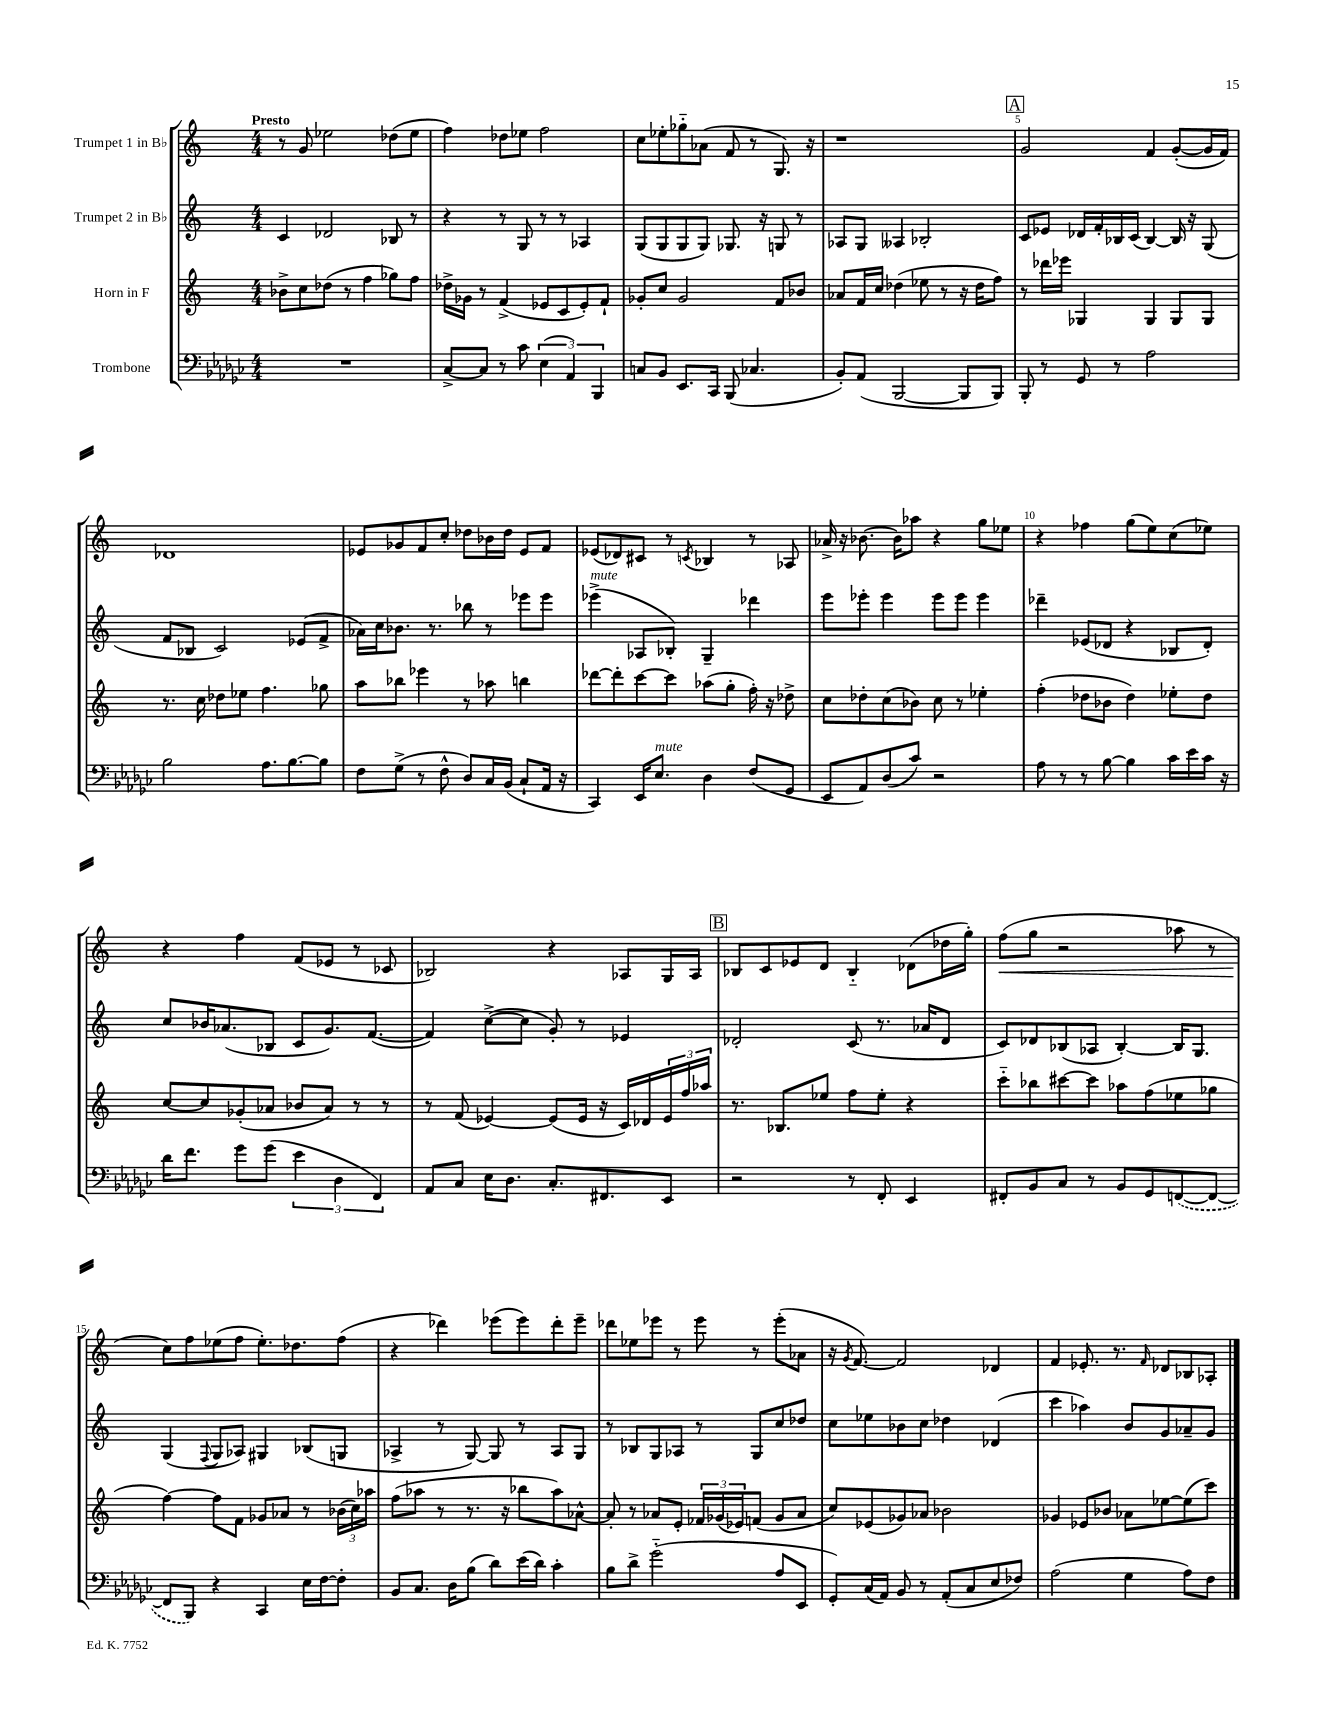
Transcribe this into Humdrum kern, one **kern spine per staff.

**kern	**kern	**kern	**kern	**dynam
*part4	*part3	*part2	*part1	*part1
*staff4	*staff3	*staff2	*staff1	*staff1
*I"Trombone	*I"Horn in F	*I"Trumpet 2 in B♭	*I"Trumpet 1 in B♭	*
*clefF4	*clefG2	*clefG2	*clefG2	*
*k[b-e-a-d-g-c-]	*k[]	*k[]	*k[]	*
*M4/4	*M4/4	*M4/4	*M4/4	*
=1	=1	=1	=1	=1
!	!	!	!LO:TX:a:B:t=Presto	!
1r	8b-X^\L	4c/	8r	.
.	8cc\	.	8g/	.
.	(8dd-X\J	2d-X/	2ee-X\	.
.	8r	.	.	.
.	4ff\	.	.	.
.	8gg-X\L)	8B-X/	(8dd-X\L	.
.	8ff\J	8r	8ee-\J	.
=2	=2	=2	=2	=2
[8C-^/L	16dd-X^\LL	4r	4ff\)	.
.	16g-X\JJ	.	.	.
8C-/J]	8r	.	.	.
8r	(4f^/	8r	8dd-X\L	.
8c-\	.	8G/	8ee-X\J	.
(6E-\	8e-X/L	8r	2ff\	.
.	8c/	8r	.	.
6AA-/)	.	.	.	.
.	8e-'/)	4A-X/	.	.
6BBB-/	.	.	.	.
.	8f`/J	.	.	.
=3	=3	=3	=3	=3
8Cn/L	8g-X'/L	(8G/L	8cc\L	.
8BB-/J	8cc/J	8G/	8ee-X'\	.
8.EE-/L	2g-/	8G/	8gg-X\	.
.	.	8G/J)	(8a-X\J	.
16CC-/Jk	.	.	.	.
(8BBB-/	.	8.G-X/	8f/	.
4.C-X/	.	.	8r	.
.	.	16r	.	.
.	8f/L	8Gn/	8.G/)	.
.	8b-X/J	8r	.	.
.	.	.	16r	.
=4	=4	=4	=4	=4
8BB-'/L)	8a-X/L	8A-X/L	1r	.
(8AA-/J	16f/L	8G/J	.	.
.	16cc/JJ	.	.	.
[2BBB-/	(4dd-X\	4A--X/	.	.
.	8ee-X\	2B-X'/	.	.
.	8r	.	.	.
8BBB-/L]	16r	.	.	.
.	16dd-\KL	.	.	.
8BBB-/J)	8ff\J)	.	.	.
!!LO:REH:place=s1:t=A
=5	=5	=5	=5	=5
8BBB-'/	8r	8c/L	2g/	.
8r	16ddd-X\LL	8e-X/J	.	.
.	16eee-X\JJ	.	.	.
8GG-/	4G-X/	16d-X/LL	.	.
.	.	16f'/	.	.
8r	.	16B-X/	.	.
.	.	(16c/JJ	.	.
2A-\	4G-/	[4B-/)	4f/	.
.	8G-/L	16B-/]	([8g'/L	.
.	.	16r	.	.
.	8G-/J	(8G/	16g/L]	.
.	.	.	16f/JJ)	.
!!LO:LB:g=z
=6	=6	=6	=6	=6
2B-\	8.r	8f/L	1d-X	.
.	.	8B-X/J	.	.
.	16cc\	.	.	.
.	8dd-X\L	2c/)	.	.
.	8ee-X\J	.	.	.
8.A-\L	4.ff\	.	.	.
[8.B-\	.	.	.	.
.	.	(8e-X/L	.	.
8B-\J]	8gg-X\	8f^/J	.	.
=7	=7	=7	=7	=7
8F\L	8aa\L	16a-X\LL)	8e-X/L	.
.	.	16cc\J	.	.
(8G-^\J	8bb-X\J	8.b-X\J	8g-X/	.
8r	4eee-X\	.	8f/	.
.	.	8.r	.	.
8F^^\	.	.	8cc'/J	.
8D-/L)	8r	8bb-X\	8dd-X\L	.
16C-/L	8aa-X\	8r	16b-X\L	.
(16BB-/JJ	.	.	16dd-\JJ	.
8C-`/L	4bbn\	8eee-X\L	8e-/L	.
16AA-/Jk	.	8eee-\J	8f/J	.
16r	.	.	.	.
=8	=8	=8	=8	=8
!	!	!LO:TX:a:i:t=mute	!	!
4CC-/)	[8ddd-X\L	(4eee-X^\	(8e-X/L	.
.	8ddd-'\]	.	8d-X/)	.
16EE-/KL	[8ccc\	8A-X/L	8c#X/J	.
!LO:TX:a:i:t=mute	!	!	!	!
8.E-/J	.	.	.	.
.	8ccc\J]	8B-X'/J)	8r	.
.	.	.	8qcn/	.
4D-\	(8aa-X\L	4G~/	4B-X/	.
.	8gg'\J	.	.	.
(8F/L	16ff'\)	4ddd-X\	8r	.
.	16r	.	.	.
8GG-/J	8dd-X^\	.	8A-X/	.
=9	=9	=9	=9	=9
8EE-/L	8cc\L	8eee\L	16a-X^/	.
.	.	.	16r	.
8AA-/)	8dd-X'\	8eee-X'\J	[8.b-X\	.
(8D-/	(8cc\	4eee-\	.	.
.	.	.	16b-\KL]	.
8c-/J)	8b-X\J)	.	8aa-X\J	.
2r	8cc\	8eee-\L	4r	.
.	8r	8eee-\J	.	.
.	4ee-X'\	4eee-\	8gg\L	.
.	.	.	8ee-X\J	.
=10	=10	=10	=10	=10
8A-\	(4ff'\	4ddd-X~\	4r	.
8r	.	.	.	.
8r	8dd-X\L	(8e-X/L	4ff-X\	.
[8B-\	8b-X\J	8d-X/J	.	.
4B-\]	4dd-\)	4r	(8gg\L	.
.	.	.	8ee\)	.
16c-\LL	8ee-X'\L	8B-X/L	(8cc\	.
16e-\	.	.	.	.
16c-\JJ	8dd-\J	8d-'/J)	8ee-X\J)	.
16r	.	.	.	.
!!LO:LB:g=z
=11	=11	=11	=11	=11
16d-\KL	[8cc/L	8cc/L	4r	.
8.f\J	.	.	.	.
.	8cc/]	16b-X/K	.	.
.	.	(8.a-X/	.	.
8g-\L	(8g-X'/	.	4ff\	.
(8g-\J	8a-X/J	8B-X/J	.	.
6e-\	8b-X/L	8c/L	(8f/L	.
.	8a-/J)	8.g/)	8e-X/J	.
6D-\	.	.	.	.
.	8r	.	8r	.
.	.	([8.f/J	.	.
6FF/)	.	.	.	.
.	8r	.	8c-X/	.
=12	=12	=12	=12	=12
8AA-/L	8r	4f/])	2B-X/)	.
8C-/J	(8f/	.	.	.
16E-\KL	[4e-X/)	([8cc^\L	.	.
8.D-\J	.	.	.	.
.	.	8cc\J]	.	.
8.C-'/L	(8e-/L]	8g'/)	4r	.
.	16e-/Jk	8r	.	.
8.FF#X/	16r	.	.	.
.	16c/LL)	4e-X/	8A-X/L	.
.	16d-X/	.	.	.
8EE-/J	24e-/	.	16G/L	.
.	24ff/	.	.	.
.	.	.	16A-/JJ	.
.	24aa-X/JJ	.	.	.
!!LO:REH:place=s1:t=B
=13	=13	=13	=13	=13
2r	8.r	2d-X'/	8B-X/L	.
.	.	.	8c/	.
.	8.B-X/L	.	.	.
.	.	.	8e-X/	.
.	8ee-X/J	.	8d/J	.
8r	8ff\L	(8c/	4B-/	.
8FF'/	8ee-'\J	8.r	.	.
4EE-/	4r	.	(8d-X\L	.
.	.	16a-X/KL	.	.
.	.	8d-/J	16dd-X\L	.
.	.	.	16gg'\JJ)	.
=14	=14	=14	=14	=14
!	!	!	!	!LO:HP:b
8FF#X'/L	8ccc\L	8c/L)	(8ff\L	<
8BB-/	8bb-X\	8d-X/	8gg\J	.
8C-/J	[8ccc#X\	(8B-X/	2r	.
8r	8ccc#\J]	8A-X/J	.	.
8BB-/L	8aa-X\L	[4B-'/)	.	.
8GG-/	(8ff\	.	.	.
([8FFn/	8ee-X\	16B-/KL]	8aa-X\	.
.	.	8.G/J	.	.
8FF/J_	8gg-X\J	.	8r	.
!!LO:LB:g=z
=15	=15	=15	=15	=15
8FF/L]	[4ff\)	(4G/	8cc\L)	.
8BBB-/J)	.	.	8ff\	[
.	.	8qqF/	.	.
4r	8ff\L]	8G/L	(8ee-X\	.
.	8f\J	8A-X/J)	8ff\J	.
4CC-/	8g-X/L	4G#X/	8.ee-'\L)	.
.	8a-X/J	.	.	.
.	.	.	8.dd-X\	.
16E-\LL	8r	(8B-X/L	.	.
[16F\J	.	.	.	.
8F'\J]	(24b-X\LL	8Gn/J	(8ff\J	.
.	24cc\)	.	.	.
.	24aa-X\JJ	.	.	.
=16	=16	=16	=16	=16
8BB-/L	(8ff\L	4A-X^/	4r	.
8.C-/J	8aa-X\J	.	.	.
.	8r	8r	4ddd-X\)	.
16D-\KL	.	.	.	.
(8B-\J	8.r	[8G/)	.	.
8d-\L)	.	8G/]	(8eee-X\L	.
.	16r	.	.	.
(16e-\L	8bb-X\L	8r	8eee-\)	.
16d-\JJ)	.	.	.	.
4c-'\	8aa-\)	8A-/L	8ddd-'\	.
.	[8a-X^^\J	8G/J	8eee-~\J	.
=17	=17	=17	=17	=17
8B-\L	8a-'/]	8r	8ddd-X\L	.
8d-^\J	8r	8B-X/L	8ee-X\	.
(2g-\	8a-X/L	8G/	8eee-X\J	.
.	8e'/J	8A-X/J	8r	.
.	24f-X/LL	8r	8eee-\	.
.	(24g-X/	.	.	.
.	24e-X/J)	.	.	.
.	(8fn/J	8G/L	8r	.
8A-/L	8g-/L	8cc/	(8eee-'\L	.
8EE-/J	8a-/J	8dd-X/J	8a-X\J	.
=18	=18	=18	=18	=18
8GG-'/L)	8cc/L)	8cc\L	16r	.
.	.	.	8qg/	.
.	.	.	[8.f/)	.
(16C-/L	(8e-X/	8ee-X\	.	.
16AA-/JJ)	.	.	.	.
8BB-/	8g-X/)	8b-X\	2f/]	.
8r	8a-X/J	8cc\J	.	.
(8AA-'/L	2b-X\	4dd-X\	.	.
8C-/	.	.	.	.
8E-/	.	(4d-X/	4d-X/	.
8F-X/J)	.	.	.	.
=19	=19	=19	=19	=19
(2A-\	4g-X/	4ccc\	4f/	.
.	8e-X/L	4aa-X\)	8.e-X'/	.
.	8b-X/J	.	.	.
.	.	.	8.r	.
4G-\	8a-X\L	8b/L	.	.
.	.	.	16qqf/	.
.	[8ee-X\	8g/	8d-X/L	.
8A-\L)	(8ee-\]	8a-X~/	8B-X/	.
8F\J	8ccc\J)	8g/J	8A-X'/J	.
==	==	==	==	==
*-	*-	*-	*-	*-
